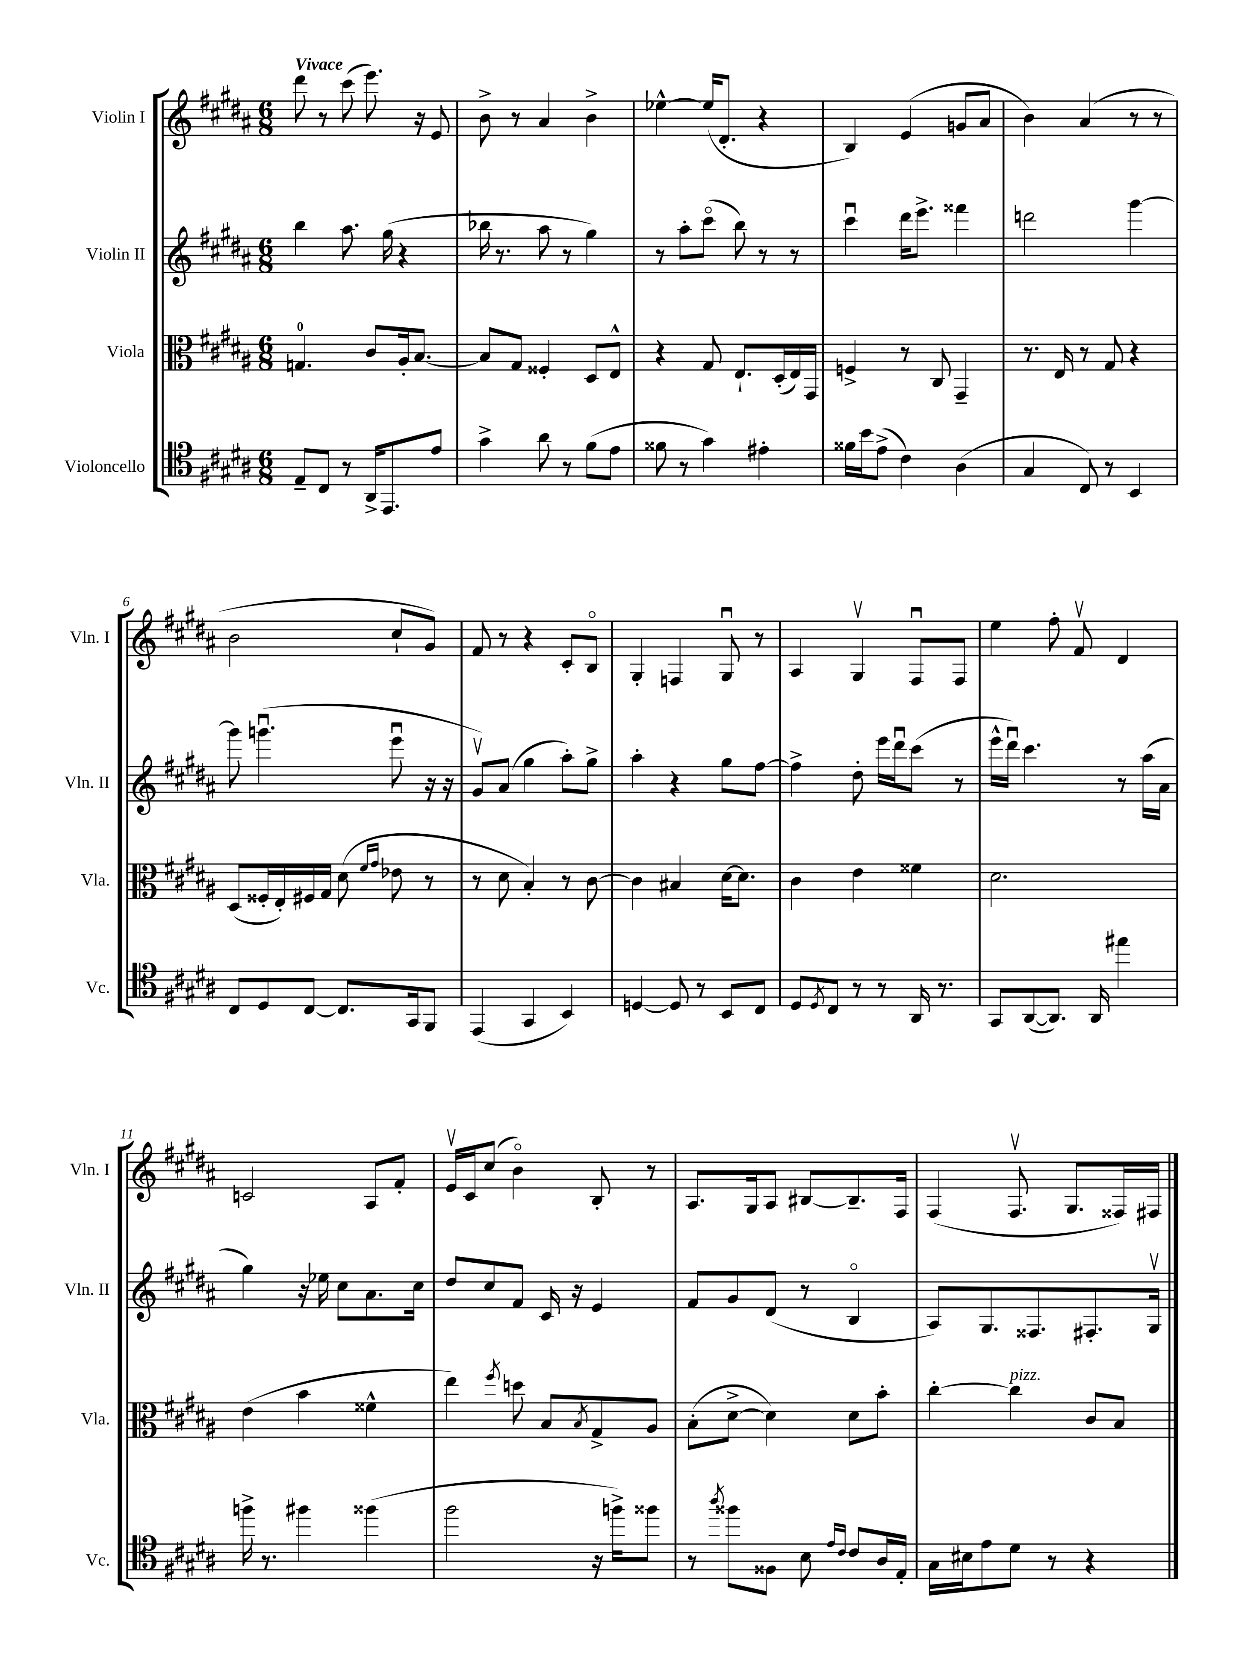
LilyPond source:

<<
\new StaffGroup <<
\new Staff = "s0" \with { instrumentName = "Violin I" shortInstrumentName = "Vln. I" } {
    \clef treble \key b \major \numericTimeSignature \time 6/8 \tempo "Vivace"
    dis'''8 r8 cis'''8( e'''8.) r16 e'8 |
    b'8-> r8 ais'4 b'4-> |
    ees''4~-^ ees''16( dis'8.-. r4 |
    b4) e'4( g'8 ais'8 |
    b'4) ais'4( r8 r8 |
    b'2 cis''8-! gis'8) |
    fis'8 r8 r4 cis'8-. b8\flageolet |
    gis4-. f4 gis8\downbow r8 |
    ais4 gis4\upbow fis8\downbow fis8 |
    e''4 fis''8-. fis'8\upbow dis'4 |
    c'2 ais8 fis'8-. |
    e'16\upbow cis'16 cis''8( b'4\flageolet) b8-. r8 |
    ais8. gis16 ais8 bis8~ bis8.-- fis16 |
    fis4( fis8.\upbow gis8. fisis16) fis16 \bar "|." |
}
\new Staff = "s1" \with { instrumentName = "Violin II" shortInstrumentName = "Vln. II" } {
    \clef treble \key b \major \numericTimeSignature \time 6/8
    b''4 ais''8. gis''16( r4 |
    bes''16 r8. ais''8 r8 gis''4) |
    r8 ais''8-. cis'''8\flageolet( b''8) r8 r8 |
    cis'''4\downbow dis'''16 e'''8.-> fisis'''4 |
    d'''2 gis'''4~ |
    gis'''8 g'''4.\downbow( e'''8\downbow r16 r16 |
    gis'8\upbow) ais'8( gis''4 ais''8-.) gis''8-> |
    ais''4-. r4 gis''8 fis''8~ |
    fis''4-> dis''8-. e'''16 dis'''16\downbow cis'''8( r8 |
    e'''16-^ dis'''16\downbow) cis'''4. r8 ais''16( ais'16 |
    gis''4) r16 ees''16 cis''8 ais'8. cis''16 |
    dis''8 cis''8 fis'8 cis'16 r16 e'4 |
    fis'8 gis'8 dis'8( r8 b4\flageolet |
    ais8) gis8. fisis8. fis8.-. gis16\upbow \bar "|." |
}
\new Staff = "s2" \with { instrumentName = "Viola" shortInstrumentName = "Vla." } {
    \clef alto \key b \major \numericTimeSignature \time 6/8
    g4.-0 cis'8 ais16-. b8.~ |
    b8 gis8 fisis4-. dis8 e8-^ |
    r4 gis8 e8.-! dis16-.( e16) gis,16 |
    f4-> r8 cis8 gis,4-- |
    r8. e16 r8 gis8 r4 |
    dis8( fisis16-. e16-.) fis16 gis16 dis'8( \grace { fis'16 gis'16 } ees'8 r8 |
    r8 dis'8 b4-.) r8 cis'8~ |
    cis'4 bis4 dis'16~ dis'8. |
    cis'4 e'4 fisis'4 |
    dis'2. |
    e'4( b'4 fisis'4-^ |
    e''4) \acciaccatura { fis''8 } d''8 b8 \acciaccatura { b8 } gis8-> ais8 |
    b8-.( dis'8~-> dis'4) dis'8 b'8-. |
    cis''4~-. cis''4^\markup { \italic "pizz." } cis'8 b8 \bar "|." |
}
\new Staff = "s3" \with { instrumentName = "Violoncello" shortInstrumentName = "Vc." } {
    \clef tenor \key b \major \numericTimeSignature \time 6/8
    e8-- cis8 r8 ais,16-> e,8. e'8 |
    gis'4-> ais'8 r8 fis'8( e'8 |
    fisis'8 r8 gis'4) eis'4-. |
    fisis'16 b'16 e'8->( cis'4) ais4( |
    gis4 cis8) r8 b,4 |
    cis8 dis8 cis8~ cis8. gis,16 fis,8 |
    e,4( gis,4 b,4) |
    d4~ d8 r8 b,8 cis8 |
    dis8 \acciaccatura { dis8 } cis8 r8 r8 ais,16 r8. |
    gis,8 ais,8~( ais,8.) ais,16 eis''4 |
    f''16-> r8. fis''4 fisis''4( |
    fis''2 r16 f''16->) fisis''8 |
    r8 \acciaccatura { ais''8 } fisis''8 fisis8 b8 \grace { e'16 cis'16 } cis'8 ais16 e16-. |
    gis16 bis16 e'8 dis'8 r8 r4 \bar "|." |
}
>>
>>
